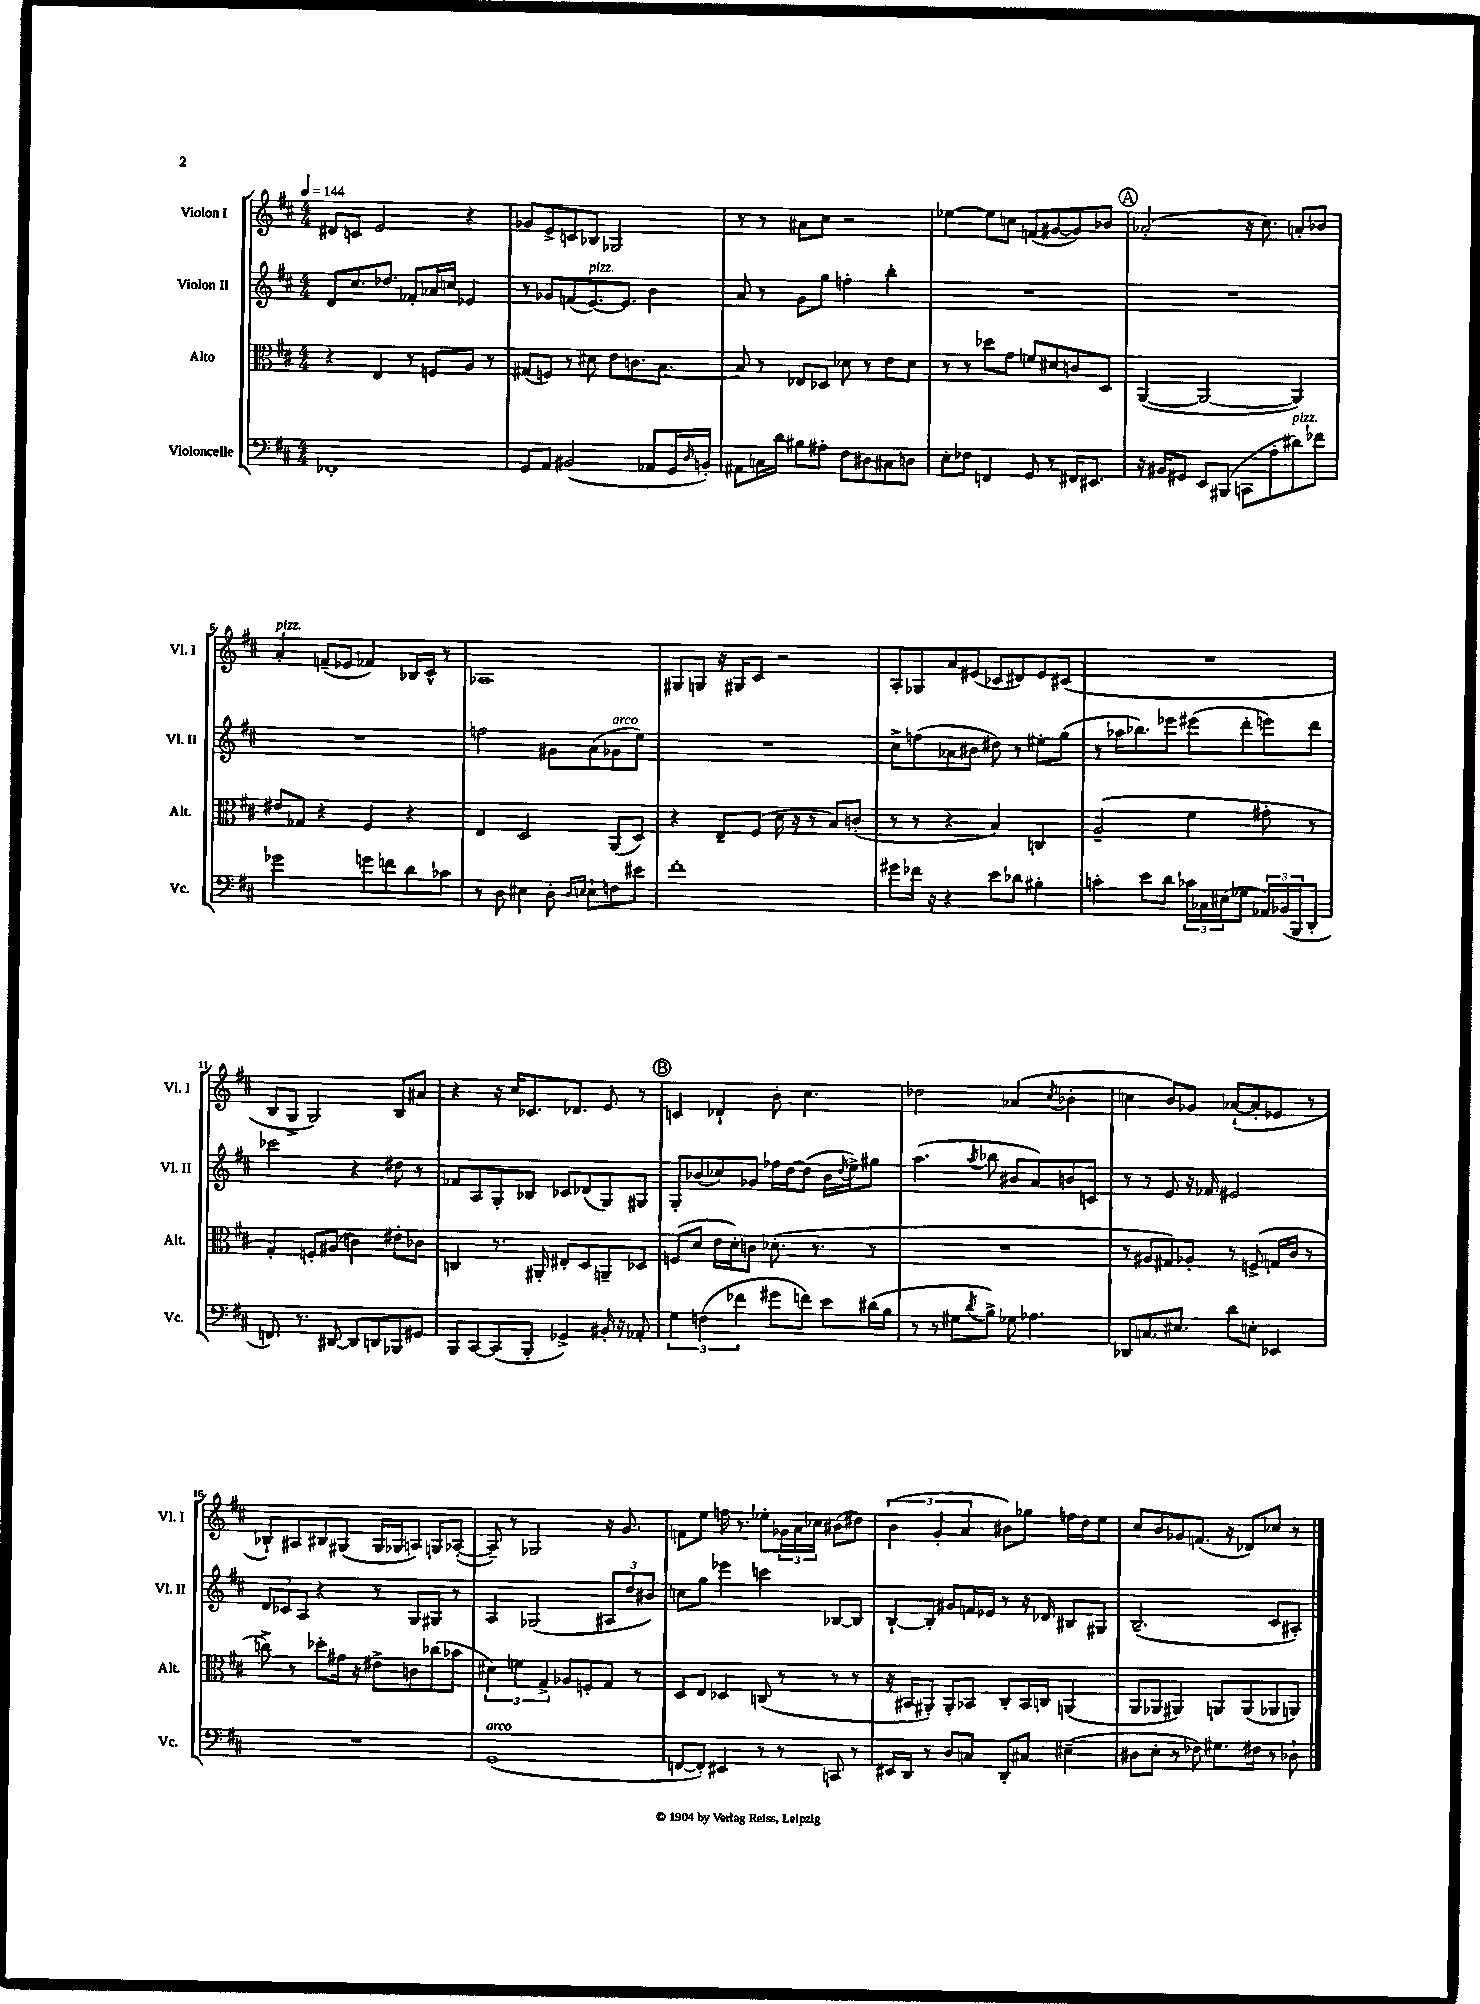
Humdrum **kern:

**kern	**kern	**kern	**kern
*part4	*part3	*part2	*part1
*staff4	*staff3	*staff2	*staff1
*I"Violoncelle	*I"Alto	*I"Violon II	*I"Violon I
*I'Vc.	*I'Alt.	*I'Vl. II	*I'Vl. I
*clefF4	*clefC3	*clefG2	*clefG2
*k[f#c#]	*k[f#c#]	*k[f#c#]	*k[f#c#]
*M4/4	*M4/4	*M4/4	*M4/4
*MM144	*MM144	*MM144	*MM144
=1	=1	=1	=1
1FF-X'	4r	8d/L	8d#X/L
.	.	8.cc#/	8cn/J
.	4E/	.	2e/
.	.	8.dd-X/J	.
.	8r	8f-X'/L	.
.	8Fn/L	16a-X/L	.
.	.	16ccn/JJ	.
.	8A/J	4e-X/	4r
.	8r	.	.
=2	=2	=2	=2
8GG/L	(8G#X/L	8r	8g-X/L
8AA/J	8Fn/J)	8g-X/L	8e^/
(2BB#X/	8r	(8fn/	8cn/
!	!	!LO:TX:a:i:t=pizz.	!
.	8d#X\	[8.e/)	8B-X/J
.	8e\L	.	2G-X/
.	.	8.e/J]	.
.	8.cn\	.	.
8AA-X/L	.	4b\	.
.	[8.B\J	.	.
16GG/L	.	.	.
16qqD/	.	.	.
16BBn'/JJ)	.	.	.
=3	=3	=3	=3
8AA#X\L	8B/]	8a/	8r
16Cn\L	8r	8r	8r
16d\JJ	.	.	.
8B#X\L	8E-X/L	8g\L	8a#X\L
8A#X'\J	8D-X/J	8gg\J	8cc#\J
8F#\L	8d-X\	4ffn'\	2r
8D#X\	8r	.	.
8C#X\	8e\L	4bb'\	.
8Dn\J	8d-\J	.	.
=4	=4	=4	=4
8E'\L	8r	1r	[4ee-X\
8F-X\J	8r	.	.
4FFn/	8dd-X\L	.	8ee-\L]
.	8g\J	.	8ccn\J
8GG/	8fn/L	.	(8fn/L
8r	8d#X/	.	[8g#X/
16FF#X/KL	8cn/	.	8g#/])
8.EE#X/J	.	.	.
.	8D/J	.	8b-X/J
!!LO:REH:place=s1:t=A
=5	=5	=5	=5
16r	([4AA/	1r	(2a-X'/
16BB#X/KL	.	.	.
8GG#X/J	.	.	.
8EE/L	2AA/_	.	.
(8BBB#X/J	.	.	.
8CCn\L	.	.	16r
.	.	.	8.cc#\)
8A'\	.	.	.
!LO:TX:a:i:t=pizz.	!	!	!
8d#X\)	4AA/])	.	8an'/L
8f-X\J	.	.	8b-X/J
!!LO:LB:g=z
=6	=6	=6	=6
!	!	!	!LO:TX:a:i:t=pizz.
2g-X\	8e#X/L	1r	4a'/
.	8G-X/J	.	.
.	4r	.	(8fn~/L
.	.	.	8e-X/J
8gn\L	4F#/	.	4f-X/)
8fn\	.	.	.
8d\	4r	.	16B-X/LL
.	.	.	16c#^^/JJ
8c-X\J	.	.	8r
=7	=7	=7	=7
8r	4E/	2ffn\	1A-X
8D\	.	.	.
4E#X\	2D/	.	.
8D'\	.	8g#X\L	.
16qqD/LL	.	.	.
16qqEn/JJ	.	.	.
8E`\L	.	(8a\	.
!	!	!LO:TX:a:i:t=arco	!
8Fn\	(8AA/L	8g-X\	.
8e#X\J	8D/J)	8ee\J)	.
=8	=8	=8	=8
1f#'	4r	1r	8G#X/L
.	.	.	8Gn/J
.	8E~/L	.	16r
.	.	.	16G#X/KL
.	(8F#/J	.	8c#/J
.	16d\	.	2r
.	16r	.	.
.	8r	.	.
.	8B/L)	.	.
.	(8cn'/J	.	.
=9	=9	=9	=9
8g#X\L	8r	8cc#^\L	8A'/L
16f-X\Jk	8r	(8ffn\	8G-X/
16r	.	.	.
4r	4r	8a-X\	8a/
.	.	8b#X\J	(8e#X/J
8e\L	4B/)	8dd#X\)	8c-X/L
8d-X\J	.	8r	8d#X/)
4B#X'\	4Cn/	8ee#X'\L	8e#/
.	.	(8gg\J	(8c#X/J
=10	=10	=10	=10
4cn'\	(2A~/	8r	1r
.	.	16aa-X\KL	.
.	.	8.bb-X\)	.
8e\L	.	.	.
8d\J	.	8eee-X\J	.
24c-X\LL	4f#\	(8eee#X\L	.
24C-X\	.	.	.
(24E#X\J	.	.	.
8G-X\J	.	8ddd'\	.
24AA-X/LL)	8g#X'\	8eeen\)	.
(24BB-X/	.	.	.
24BBB/J	.	.	.
8DD'/J	8r	8ddd\J	.
!!LO:LB:g=z
=11	=11	=11	=11
8.FFn/)	4G'/)	2ccc-X\	8B/L
.	.	.	8G^/J
8.r	.	.	.
.	8Fn'/L	.	2G/)
[8DD#X/	(8A#X/J	.	.
8DD#/L]	4cn\)	4r	.
8DDn/	.	.	.
8BBB-X/	8e#X'\L	8dd#X\	8B/L
8GG#X/J	8c-X\J	8r	8a#X/J
=12	=12	=12	=12
8BBB/L	4Cn/	8f-X/L	4r
[8CC#/	.	8A/	.
(8CC#/]	8.r	8G'/	16r
.	.	.	16cc#/KL
8BBB'/J	.	8B-X/J	8.c-X/
.	16AA#X'/	.	.
4GG-X^/)	8E#X'/L	8c-X/L	.
.	.	.	8.d-X/J
.	8D/	(8d-X/	.
16BB#X'/	8AAn~/	8G/)	8e/
16r	.	.	.
8AA-X'/	8D-X/J	8G#X/J	8r
!!LO:REH:place=s1:t=B
=13	=13	=13	=13
6G\	(8Fn/L	8G'/L	4cn/
.	8d/J	(8b-X/	.
(6Fn\	.	.	.
.	16e\LL	8cc-X/)	4d-X`/
.	16d'\J)	.	.
6f-X\	.	.	.
.	8cn\J	8g-X/J	.
8g#X\L	(8.d-X'\	16ff-X\LL	8b'\
.	.	[16dd\J	.
8fn\J)	.	(8dd\J]	4.cc#\
.	8.r	.	.
8e\L	.	16b-\LL	.
.	.	8qdd/	.
.	.	16ee^\J)	.
(16d#X\L	8r	8gg#X\J	.
16B\JJ	.	.	.
=14	=14	=14	=14
8r	1r	(4.aa\	2dd-X\
8r	.	.	.
8G#X\L	.	.	.
8qd/	.	8qaa/	.
8B^\J)	.	8bb-X\	.
8G-X\	.	8b#X/L	(4a-X/
4.A-X\	.	8a/)	.
.	.	.	8qcc#/
.	.	8bn/	4b-X'\
.	.	8cn/J	.
=15	=15	=15	=15
8DD-X/L	8r	8r	4ccn\
8.Cn/	8A#X/L	8r	.
.	8G#X/)	8e/	8b/L)
8.E#X/J	.	.	.
.	8A-X'/J	16r	8g-X/J
.	.	16f-X/	.
8d\L	8r	2e#X/	([8a-X`/L
8En'\J	(8Fn^/	.	8a-'/]
4EE-X/	16Gn/LL	.	8e-X/J
.	16c#/JJ	.	.
.	8r	.	8r
!!LO:LB:g=z
=16	=16	=16	=16
1r	8ccn^\)	12d/L	8B-X`/L)
.	.	12c-X/	.
.	8r	.	8A#X/
.	.	12A/J	.
.	8dd-X'\L	4r	8B#X/
.	16g#X\Jk	.	(8G#X/J
.	16r	.	.
.	8e#X^\L	8r	16G#/LL
.	.	.	16G-X/J
.	8cn\	8G/L	8An/J)
.	(8cc-X\	8G#X/J	8Gn/L
.	8b-X\J	8r	([8A-X'/J
=17	=17	=17	=17
!LO:TX:a:i:t=arco	!	!	!
(1GG	6d#X\)	4A/	8A-~/])
.	.	.	8r
.	6fn\	.	.
.	.	(2G-X/	2G-X/
.	6G^/	.	.
.	8A-X/L	.	.
.	8Fn'/	.	.
.	8G/J	12A#X/L	16r
.	.	.	8.g/
.	.	12dd/	.
.	8r	.	.
.	.	12b#X/J)	.
=18	=18	=18	=18
[8FFn/L	8D/L	8ccn\L	8fn\L
8FF'/J])	8E/J	8gg\J	8ee\J
4EE#X/	4D-X/	4eee-X\	16ffn\
.	.	.	8.r
8r	(8Cn/	4cccn\	8ee-X'\L
8r	8r	.	24g-X\L
.	.	.	24a\
.	.	.	24cc-X\JJ
8CCn/	8r	[8B-X/L	(8b#X\L
8r	8r	8B-/J]	8dd#X\J)
=19	=19	=19	=19
16EE#X/LL	16r	[8B`/L	(6b\
16DD/JJ	16BB#X/KL	.	.
8r	8AA#X'/J)	8B'/J]	.
.	.	.	6g'/
8D/L	8AA#'/L	8g#X/L	.
.	.	.	6a/
8Cn/J	8BB-X/J	16fn/L	.
.	.	16e-X/JJ	.
8DD'/L	8C#'/L	8r	8b#X\L)
8C#X/J	16BB-/L	16r	8gg-X\J
.	16Cn/JJ	16d-X/	.
(4E#X~\	(4AAn/	8B#X/L	16ffn\LL
.	.	.	16dd\J
.	.	8G#X/J	8ee\J
=20	=20	=20	=20
8D#X\L	8AA/L	(2.B~/	8cc#/L
8E'\J	8AA-X/J	.	8b/
8r	4AA#X/)	.	8g-X/
8F-X\)	.	.	(8.fn/J
8.G#X\L	8AAn/L	.	.
.	.	.	16r
.	(8AA/	.	8d-X/L)
16F#X\Jk	.	.	.
8r	8AA-X/	8c#/L	8cc-X/J
8D-X`\	8AAn/J)	8A#X'/J)	8r
==	==	==	==
*-	*-	*-	*-
